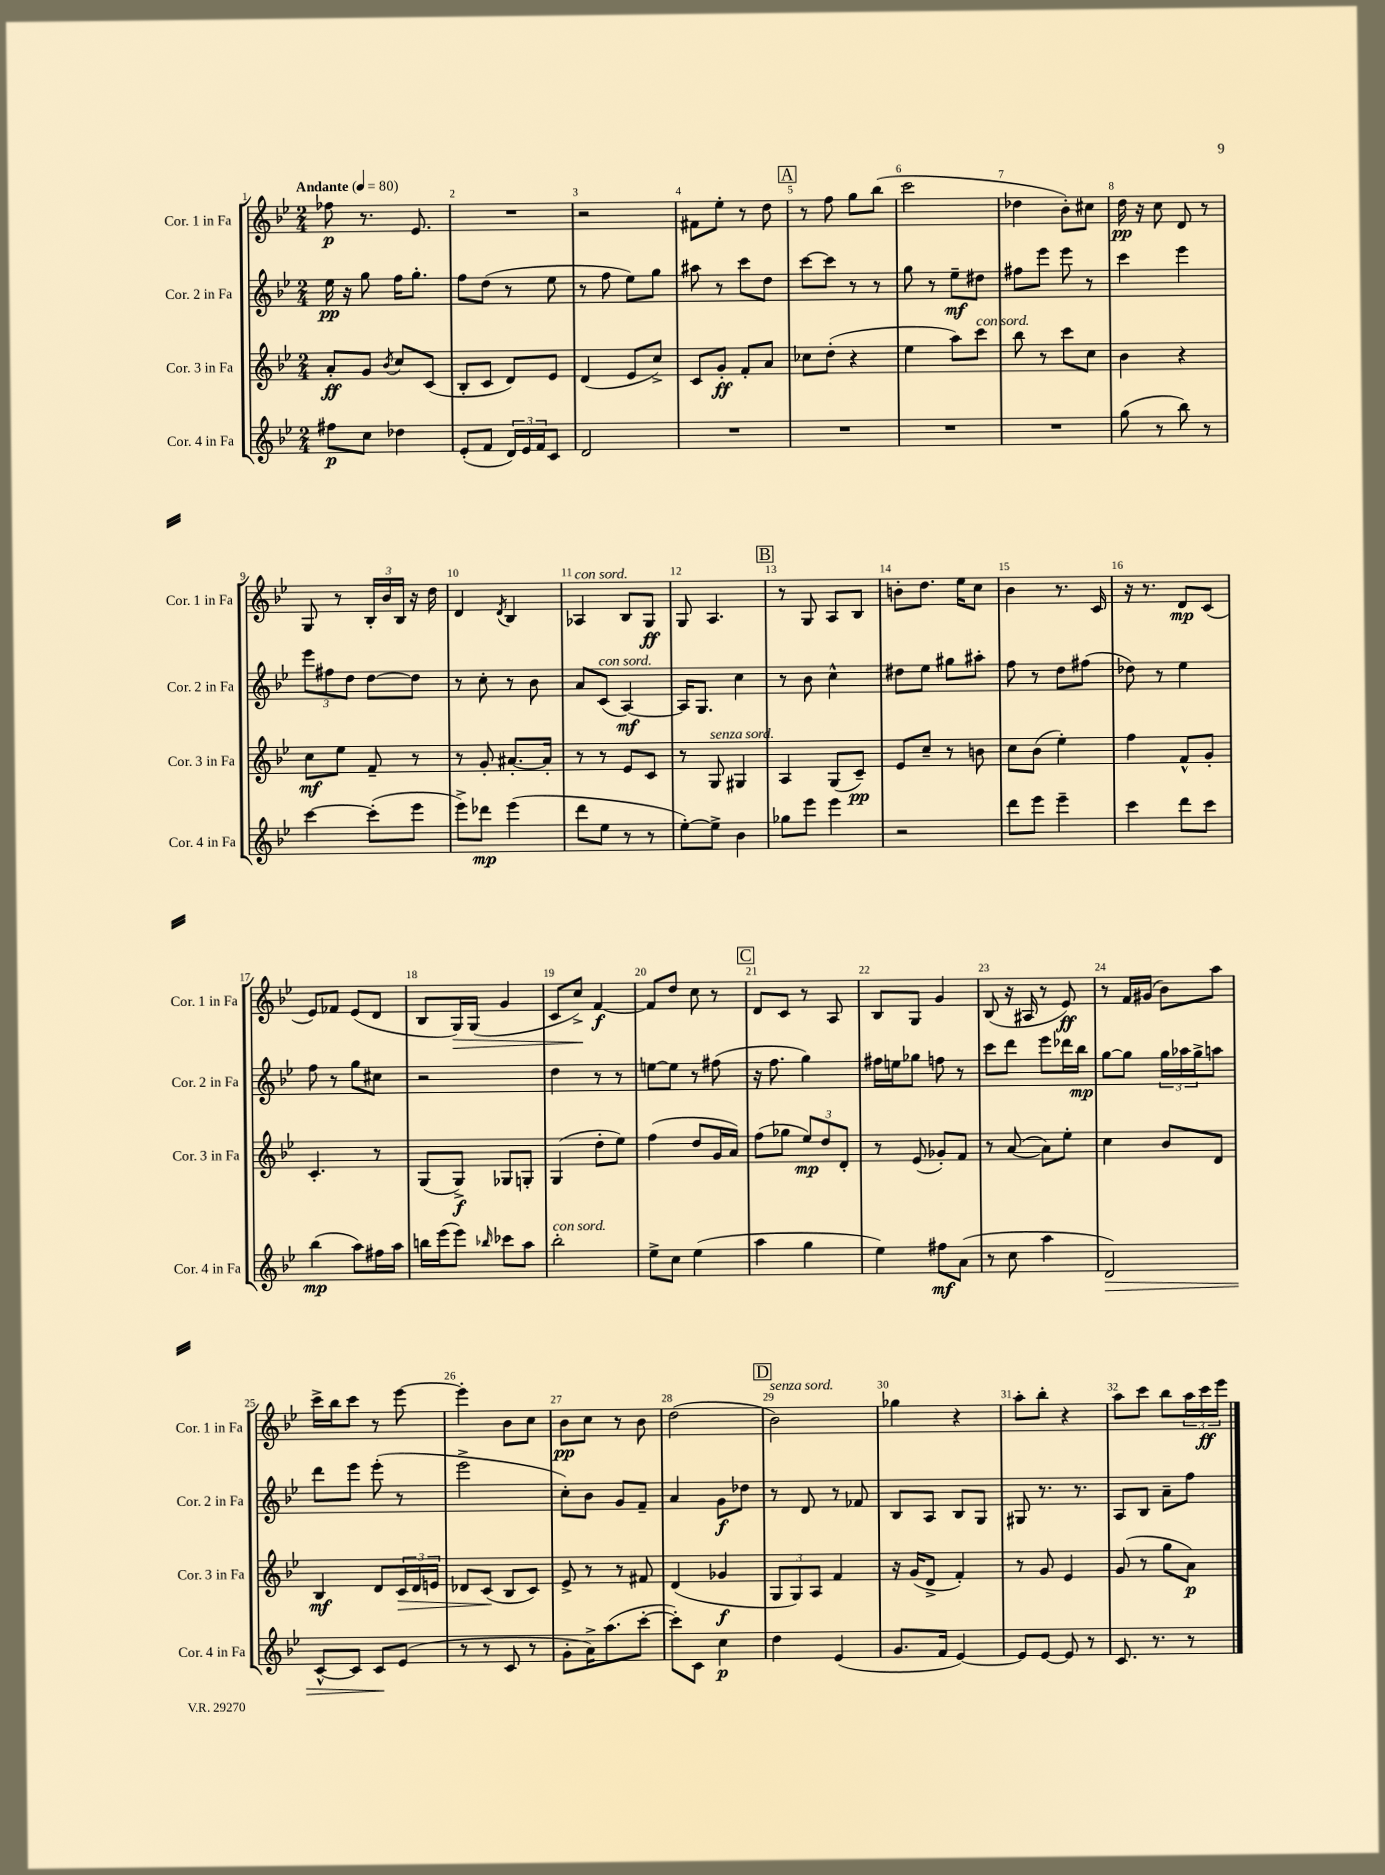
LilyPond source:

<<
\new StaffGroup <<
\new Staff = "s0" \with { instrumentName = "Cor. 1 in Fa" shortInstrumentName = "Cor. 1 in Fa" } {
    \clef treble \key bes \major \numericTimeSignature \time 2/4 \tempo "Andante" 4 = 80
    fes''8\p r8. ees'8. |
    R2 |
    r2 |
    fis'8 ees''8-. r8 d''8 |
    \mark \markup { \box "A" } r8 f''8 g''8 bes''8( |
    c'''2 |
    des''4 bes'8-.) cis''8 |
    d''16\pp r16 c''8 d'8 r8 |
    g8 r8 \tuplet 3/2 { bes16-. bes'16 bes16 } r16 d''16 |
    d'4 \acciaccatura { d'8 } bes4 |
    aes4^\markup { \italic "con sord." } bes8 g8\ff |
    g8 a4. |
    \mark \markup { \box "B" } r8 g8 a8 bes8 |
    b'8-. d''8. ees''16 c''8 |
    bes'4 r8. c'16 |
    r16 r8. d'8\mp c'8( |
    ees'8) fes'8 ees'8( d'8 |
    bes8 g16\>) g16( g'4 |
    c'8 c''8->\!) f'4~\f |
    f'8 d''8 c''8 r8 |
    \mark \markup { \box "C" } d'8 c'8 r8 a8 |
    bes8 g8 g'4 |
    bes8( r16 ais16 r8 ees'8\ff) |
    r8 f'16 gis'16( bes'8) a''8 |
    c'''16-> bes''16 c'''8 r8 ees'''8~ |
    ees'''4-. bes'8 c''8 |
    bes'8\pp c''8 r8 bes'8 |
    d''2( |
    \mark \markup { \box "D" } bes'2^\markup { \italic "senza sord." }) |
    ges''4 r4 |
    a''8-. bes''8-. r4 |
    a''8 c'''8 bes''8 \tuplet 3/2 { a''16 c'''16\ff ees'''16 } \bar "|." |
}
\new Staff = "s1" \with { instrumentName = "Cor. 2 in Fa" shortInstrumentName = "Cor. 2 in Fa" } {
    \clef treble \key bes \major \numericTimeSignature \time 2/4
    ees''16\pp r16 g''8 f''16 g''8.-. |
    f''8 d''8( r8 ees''8 |
    r8 f''8 ees''8) g''8 |
    ais''8 r8 c'''8 d''8 |
    \mark \markup { \box "A" } c'''8~ c'''8 r8 r8 |
    g''8 r8 ees''8--\mf dis''8 |
    fis''8 ees'''8 ees'''8 r8 |
    c'''4 ees'''4 |
    \tuplet 3/2 { ees'''8 fis''8 d''8 } d''8~ d''8 |
    r8 c''8-. r8 bes'8 |
    a'8 c'8^\markup { \italic "con sord." }( a4~\mf) |
    a16 g8. c''4 |
    \mark \markup { \box "B" } r8 bes'8 c''4-^ |
    dis''8 ees''8 gis''8 ais''8-. |
    f''8 r8 d''8 fis''8( |
    des''8) r8 ees''4 |
    f''8 r8 g''8 cis''8 |
    r2 |
    d''4 r8 r8 |
    e''8~ e''8 r8 fis''8( |
    \mark \markup { \box "C" } r16 f''8. g''4) |
    fis''16 e''16 ges''8 f''8 r8 |
    c'''8 d'''8 ees'''8 des'''16 bes''16\mp |
    g''8~ g''8 \tuplet 3/2 { g''16 aes''16 g''16-> } a''8 |
    d'''8 ees'''8 ees'''8-.( r8 |
    ees'''2-> |
    c''8-.) bes'8 g'8 f'8-- |
    a'4 g'8\f des''8 |
    \mark \markup { \box "D" } r8 d'8 r8 fes'8 |
    bes8 a8 bes8 g8 |
    gis8 r8. r8. |
    a8 bes8 a'8-- f''8 \bar "|." |
}
\new Staff = "s2" \with { instrumentName = "Cor. 3 in Fa" shortInstrumentName = "Cor. 3 in Fa" } {
    \clef treble \key bes \major \numericTimeSignature \time 2/4
    a'8-.\ff g'8 \acciaccatura { bes'8 } c''8 c'8( |
    bes8-. c'8 d'8) ees'8 |
    d'4( ees'8 c''8->) |
    c'8 g'8-.\ff f'8-. a'8 |
    \mark \markup { \box "A" } ces''8 d''8-.( r4 |
    ees''4 a''8) c'''8^\markup { \italic "con sord." } |
    bes''8 r8 c'''8 c''8 |
    bes'4 r4 |
    c''8\mf ees''8 f'8-- r8 |
    r8 g'8-. ais'8.~-. ais'16-. |
    r8 r8 ees'8 c'8 |
    r8 g8^\markup { \italic "senza sord." } gis4 |
    \mark \markup { \box "B" } a4 g8( c'8--\pp) |
    ees'8 c''8-- r8 b'8 |
    c''8 bes'8( ees''4-.) |
    f''4 f'8-^ g'8-. |
    c'4.-. r8 |
    g8( g8->\f) ges8 g8-. |
    g4( d''8-. ees''8) |
    f''4( d''8 g'16 a'16) |
    \mark \markup { \box "C" } f''8( ges''8 \tuplet 3/2 { ees''8\mp) d''8 d'8-. } |
    r8 ees'8( ges'8-.) f'8 |
    r8 a'8~( a'8) ees''8-. |
    c''4 bes'8 d'8 |
    bes4\mf d'8 \tuplet 3/2 { c'16\> d'16 e'16 } |
    des'8 c'8\!( bes8 c'8) |
    ees'8-> r8 r8 fis'8 |
    d'4( ges'4\f |
    \mark \markup { \box "D" } \tuplet 3/2 { g8 g8) a8 } f'4 |
    r16 g'16( d'8-> f'4-.) |
    r8 g'8 ees'4 |
    g'8( r8 g''8 a'8\p) \bar "|." |
}
\new Staff = "s3" \with { instrumentName = "Cor. 4 in Fa" shortInstrumentName = "Cor. 4 in Fa" } {
    \clef treble \key bes \major \numericTimeSignature \time 2/4
    fis''8\p c''8 des''4 |
    ees'8-.( f'8 \tuplet 3/2 { d'16) ees'16 f'16 } c'8 |
    d'2 |
    R2 |
    \mark \markup { \box "A" } R2 |
    R2 |
    R2 |
    g''8( r8 bes''8) r8 |
    c'''4~ c'''8-.( ees'''8 |
    ees'''8->) des'''8\mp ees'''4( |
    d'''8 ees''8 r8 r8 |
    ees''8~-.) ees''8-> bes'4 |
    \mark \markup { \box "B" } ges''8 ees'''8 ees'''4 |
    r2 |
    d'''8 ees'''8 ees'''4-- |
    c'''4 d'''8 c'''8 |
    bes''4\mp( a''8) fis''16 a''16 |
    b''16 ees'''16( ees'''8) \grace { bes''16 } ces'''8 a''8 |
    bes''2-.^\markup { \italic "con sord." } |
    ees''8-> c''8 ees''4( |
    \mark \markup { \box "C" } a''4 g''4 |
    ees''4) fis''8\mf a'8( |
    r8 c''8 a''4 |
    d'2\>) |
    c'8~-^ c'8 c'8\! ees'8( |
    r8 r8 c'8 r8 |
    g'8-. a'16->) a''8.( c'''8~-. |
    c'''8-.) c'8 c''4\p |
    \mark \markup { \box "D" } d''4 ees'4( |
    g'8. f'16 ees'4~) |
    ees'8 ees'8~ ees'8 r8 |
    c'8. r8. r8 \bar "|." |
}
>>
>>
\layout { \context { \Score \override BarNumber.break-visibility = ##(#f #t #t) barNumberVisibility = #all-bar-numbers-visible } }
